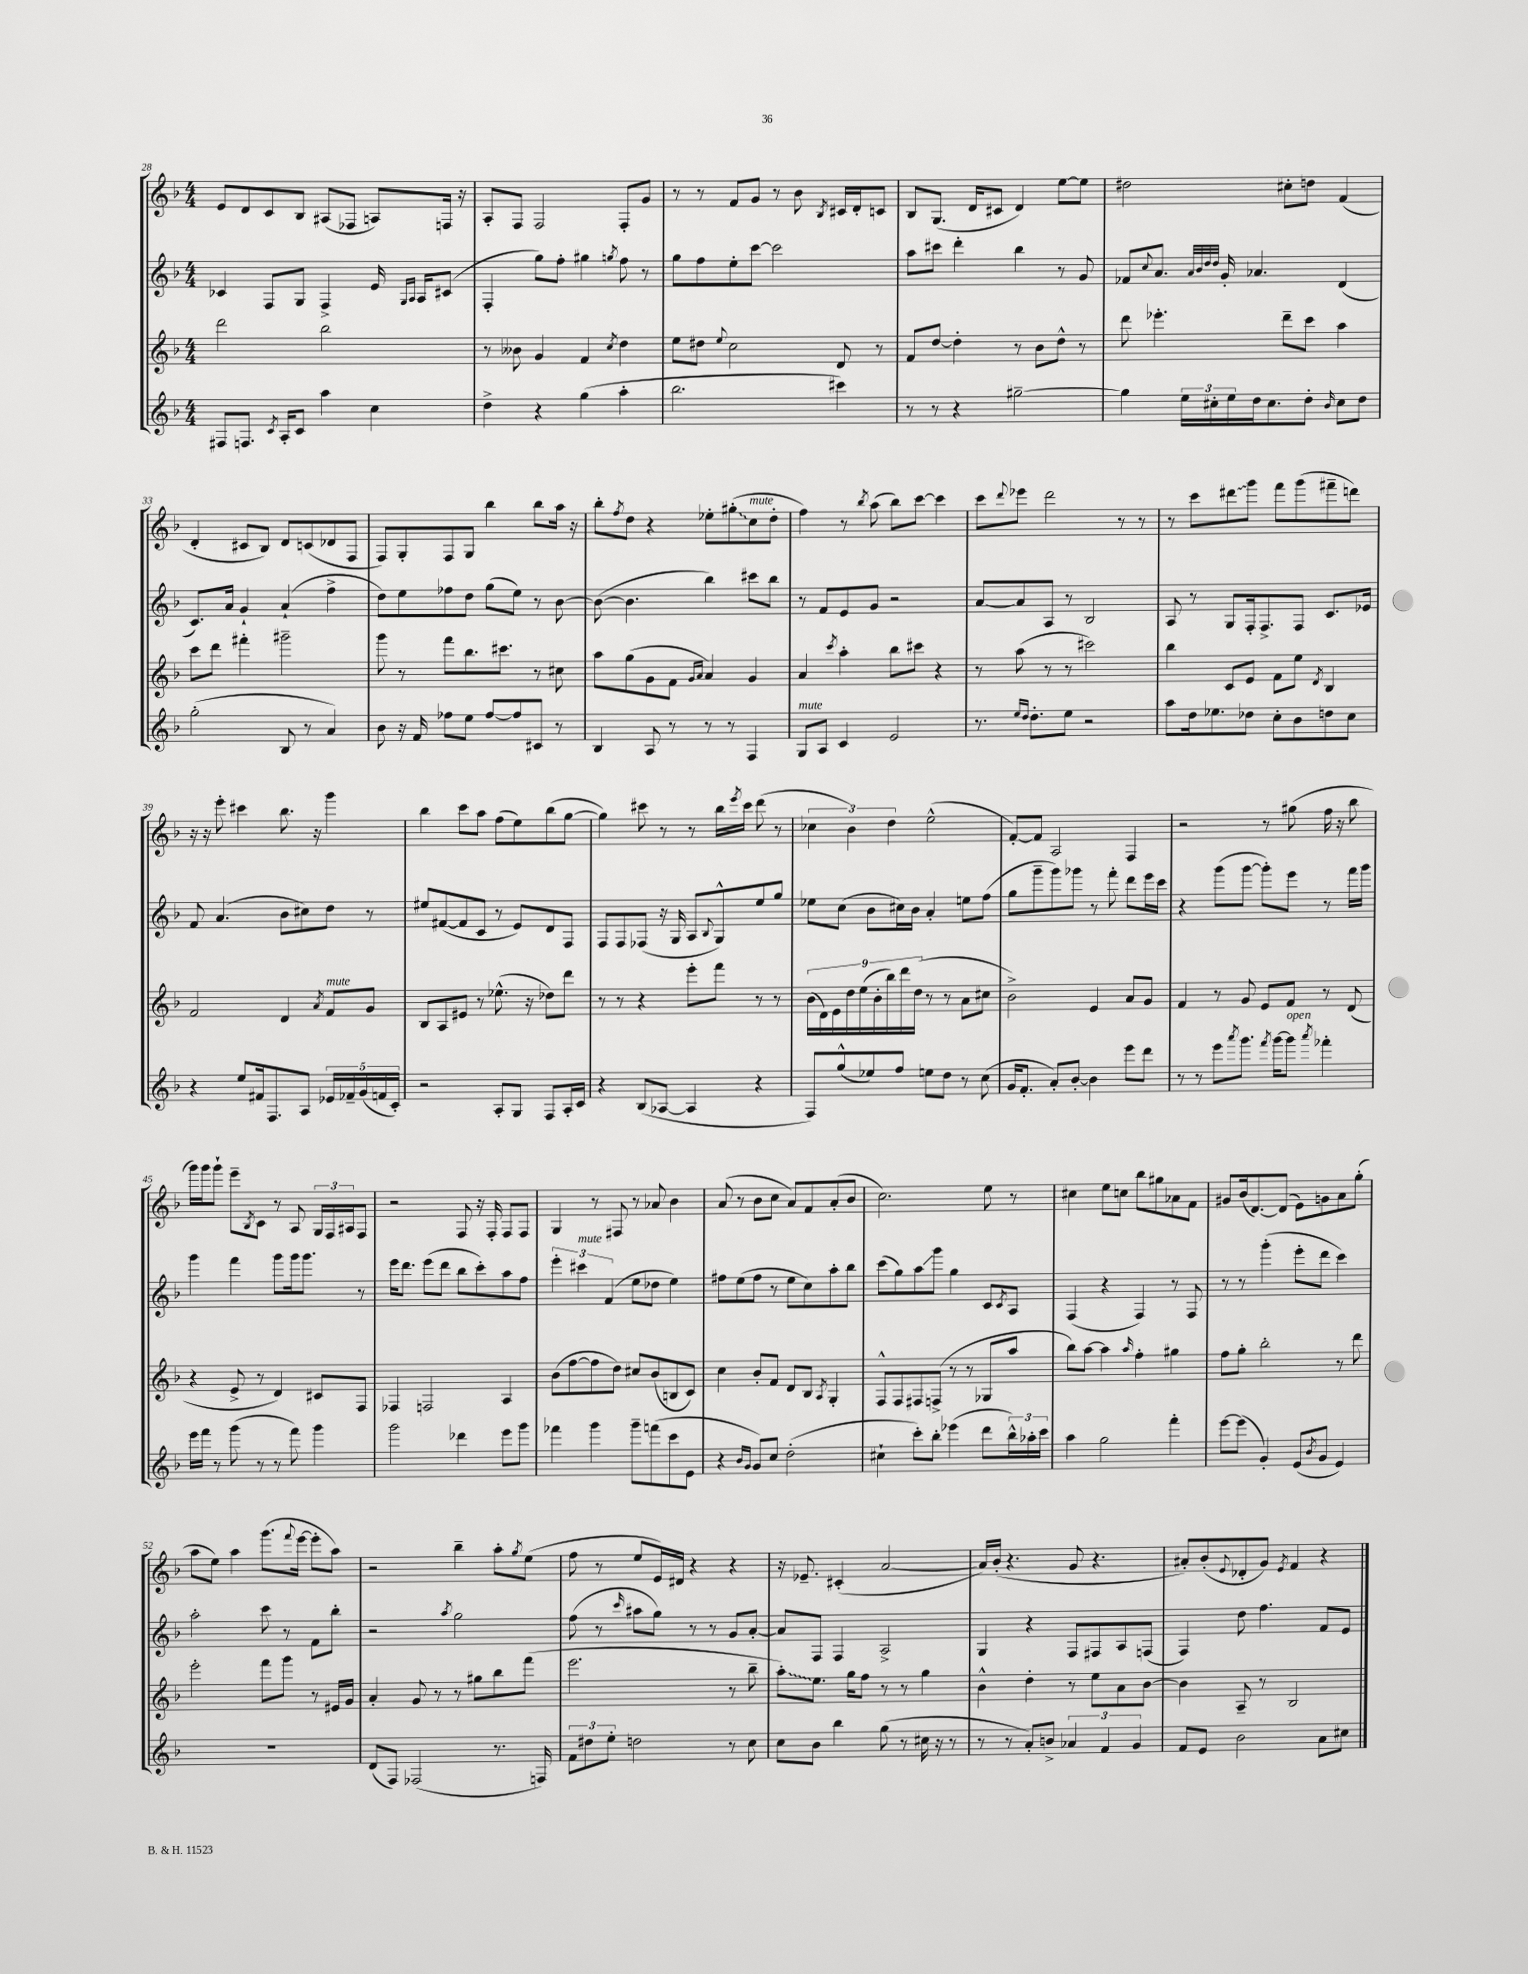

**kern	**kern	**kern	**kern
*staff4	*staff3	*staff2	*staff1
*clefG2	*clefG2	*clefG2	*clefG2
*k[b-]	*k[b-]	*k[b-]	*k[b-]
*M4/4	*M4/4	*M4/4	*M4/4
8F#	2ddd	4c-	8e
8.F	.	.	8d
.	.	8F	8c
8qc	.	.	.
16A'	.	.	.
8c	.	8G	8B-
4aa	2bb-	4F^	(8A#
.	.	.	8F-
4cc	.	16e	8A)
.	.	16qqG	.
.	.	16qqA	.
.	.	16A	.
.	.	(8c#	16F
.	.	.	16r
=	=	=	=
4dd^	8r	4F'	8A'
.	8b--	.	8F
4r	4g	8gg)	2F
.	.	8ff'	.
(4gg	4f	4gg#	.
.	8qcc	8qgg	.
4aa'	4dd	8ff	8F'
.	.	8r	8g
=	=	=	=
2.bb-	8ee	8gg	8r
.	8dd#	8ff	8r
.	8qqee	.	.
.	2cc	8ee'	8f
.	.	[8ccc	8g
.	.	2ccc]	8r
.	.	.	8b-
.	.	.	8qB-
4ccc#)	8d	.	16c#
.	.	.	16d'
.	8r	.	8c
=	=	=	=
8r	8f	8aa	8B-
8r	[8dd	8ccc#	(8.G
4r	4dd']	4ddd'	.
.	.	.	16d
.	.	.	8c#
[2gg#~	8r	4bb-	4d)
.	8b-	.	.
.	8dd^^	8r	[8ee
.	8r	8g	8ee]
=	=	=	=
4gg#]	8ddd	8f-	2dd#
.	.	8qqcc	.
.	4.eee-'	8.a	.
24ee	.	.	.
24cc#'	.	.	.
.	.	32qqa	.
.	.	32qqb-	.
.	.	32qqdd	.
.	.	32qqdd	.
.	.	16g'	.
24ee	.	.	.
16dd	.	4.a-	.
8.cc#	.	.	.
.	8ddd~	.	8cc#'
8dd'	8ccc	.	8dd
16qqb-	.	.	.
8cc#	4aa	(4d	(4f
8dd	.	.	.
=	=	=	=
(2gg'	8ccc	8.c)	4d'
.	8ddd	.	.
.	.	16a	.
.	4fff#'	4g`	8c#
.	.	.	8B-)
8B-	2ggg#~	(4a`	8d
8r	.	.	(8c
4a)	.	4ff^	8d-
.	.	.	8F
=	=	=	=
8b-	8ggg	8dd)	8F)
16r	8r	8ee	8G'
16f	.	.	.
8ff-	8fff	8ff-	8F
8ee	8.bb-	8dd	8G
[8ff-	.	(8gg	4bb-
.	8.ccc#	.	.
8ff-]	.	8ee)	.
8c#	8r	8r	8bb-
8r	8cc#	[8b-	16aa
.	.	.	16r
=	=	=	=
4B-	8aa	(8b-_	8bb-'
.	.	.	8qff
.	(8gg	4.b-]	8dd
8A	8g	.	4r
8r	8f	.	.
.	16qqg	.	.
.	16qqa	.	.
8r	4a)	4bb-)	8ee-'
8r	.	.	(8gg#'
4F	4g	8ccc#	8cc
.	.	8bb-	8dd'
=	=	=	=
8G	4a	8r	4ff)
8A	.	8f	.
.	8qccc	.	.
4c	4aa'	8e	8r
.	.	.	8qbb-
.	.	8g	(8aa
2e	8bb-	2r	8bb-)
.	8ccc#	.	[8ccc
.	4r	.	4ccc]
=	=	=	=
8.r	8r	[8a	8ccc
.	.	.	8qqddd
.	(8aa	8a]	8eee-
16qqee	.	.	.
16qqdd	.	.	.
8.dd'	.	.	.
.	8r	8A	2ddd
8ee	8r	8r	.
2r	2ccc#)	2B-	.
.	.	.	8r
.	.	.	8r
=	=	=	=
8aa	4bb-	8A	8r
16dd	.	8r	8ccc
8.ee-	.	.	.
.	8c	8G	8ddd#
8dd-	8e	16F'	8ggg
.	.	8.F^	.
8cc'	8f	.	8fff
8b-	8ee	8F	(8ggg
.	8qd	.	.
8dd	4B-	8.c	8fff#~
8cc	.	.	8ddd)
.	.	16e-	.
=	=	=	=
4r	2f	8f	16r
.	.	.	16r
.	.	(4.a	8eee'
8ee	.	.	4ccc#
16f#	.	.	.
8.F	.	.	.
.	4d	8b-	8.bb-
8A	.	8cc#)	.
.	.	.	16r
.	8qa	.	.
20e-	8f	8dd	4ggg
20f-~	.	.	.
(20g	.	.	.
.	8g	8r	.
20f	.	.	.
20c')	.	.	.
=	=	=	=
2r	8B-	8ee#	4bb-
.	8A	([8f#	.
.	8e#	8f#]	8ccc
.	8r	8c	8aa
8A'	(8.ee-^^	8r	(8ff
8G	.	8e)	8ee)
.	16r	.	.
8F	8dd-)	8d	(8bb-
16A'	8ddd	8F	[8gg
16c	.	.	.
=	=	=	=
4r	8r	8F	4gg])
.	8r	8F	.
(8B-	4r	(8F-	8ccc#
[8A-	.	16r	8r
.	.	16G	.
4A-]	8eee'	8A	8r
.	.	8qqB-	.
.	8fff	8G^^)	16bb-
.	.	.	8qeee
.	.	.	16ccc#
4r	8r	8ee	(8ddd
.	8r	8gg	8r
=	=	=	=
8F)	(18b-	8ee-	6cc-
.	18d)	.	.
.	18e	.	.
(8gg^^	.	(8cc	.
.	18dd	.	6b-)
.	(18ee	.	.
8ee-)	.	8b-	.
.	18b-'	.	.
.	18bb-)	.	6dd
8ff	.	16cc#)	.
.	18ddd	.	.
.	.	16b-	.
.	(18dd	.	.
8ee	8r	4a'	(2ee^^
8dd	8r	.	.
8r	8a	8ee	.
(8cc	8cc#	(8ff	.
=	=	=	=
16g	2b-^)	8gg	[8f')
8.f'	.	.	.
.	.	8ggg~	8f]
8a')	.	8ggg)	2A
[8b-'	.	8ggg-	.
4b-]	4e	8r	.
.	.	8fff'	.
8eee	8a	8ddd	4F
8ddd	8g	16eee	.
.	.	16ccc	.
=	=	=	=
8r	4f	4r	2r
8r	.	.	.
8eee	8r	(8ggg	.
8qaaa	.	.	.
8.ggg	8g	[8ggg	.
.	8e	8ggg'])	8r
8qfff	.	.	.
[16ggg	.	.	.
8ggg]	8f	8eee	(8gg#
8qaaa	.	.	.
4fff-'	8r	8r	16ff
.	.	.	16r
.	(8d	16fff	8bb-
.	.	16ggg	.
=	=	=	=
16eee	4r	4ggg	16ggg)
16fff	.	.	16ggg
8r	.	.	8ggg`
(8ggg	8e^	4fff	8eee~
.	.	.	8qB-
8r	8r	.	8c
8r	4d)	8ggg	8r
8fff)	.	16ggg	8A
.	.	8.ggg	.
4ggg	8c#	.	24G
.	.	.	24F
.	.	.	24A#
.	8F	8r	8F
=	=	=	=
2ggg	4F-	16eee	2r
.	.	8.ddd	.
.	2F	(8eee	.
.	.	8ddd	.
4ddd-	.	8bb-	8F
.	.	8ccc')	16r
.	.	.	16F'
8eee	4A	8aa	8F
8ggg	.	8ff	8F
=	=	=	=
4fff-	(8b-	6eee'	4G
.	[8ff	.	.
.	.	6ccc#	.
4ggg	8ff]	.	8r
.	.	(6f	.
.	8dd)	.	8F#
8ggg~	8cc#	8ee	8r
(8fff	(8b-	8dd-	8a-
8ccc	8B	4ee)	4b-
8e	8c)	.	.
=	=	=	=
4r	4cc	8ff#	(8a
.	.	(8ee	8r
16qqb-	.	.	.
16qqg	.	.	.
8g)	8b-'	8ff#	8b-
8cc	8f	8r	8cc
(2dd'	8d	8ee	8a)
.	8B-	8cc)	8f
.	8qA	.	.
.	4G'	8aa'	(8a'
.	.	8bb-	8b-
=	=	=	=
4cc#`	8F^^	(8ccc	2.cc)
.	8F	8gg)	.
8ccc')	8F#	8aa	.
8bb-'	(8F^	8ggg	.
(4eee-	8r	4gg	.
.	8r	.	.
8ddd	8G-	8c	8ee
.	.	8qc	.
24bb-^^)	8aa	8A	8r
24aa-'	.	.	.
24ccc	.	.	.
=	=	=	=
4aa	8bb-)	(4F	4cc#
.	[8aa	.	.
2gg	4aa]	4r	8ee
.	.	.	8cc
.	16qqaa	.	.
.	4ff'	4F)	8bb-
.	.	.	8gg#
4fff'	4gg#	8r	8a-
.	.	8F	8f
=	=	=	=
[8eee	8ff	8r	8g#
(8eee]	8gg'	8r	(16b-
.	.	.	[8.d)
4g')	2bb-'	(4ggg'	.
.	.	.	(8d]
(8e	.	8eee'	8e)
8qb-	.	.	.
8g	.	8ddd	8g
4e)	8r	4ccc)	8a
.	8ddd	.	(8gg'
=	=	=	=
1r	2eee'	2aa'	8aa
.	.	.	8ee)
.	.	.	4aa
.	8fff	8ccc	(8.ggg
.	8ggg	8r	.
.	.	.	8qqfff
.	.	.	[16eee
.	8r	8f	8eee']
.	16e#	8bb-'	8aa)
.	16g	.	.
=	=	=	=
(8d	4a'	2r	2r
8F)	.	.	.
(2F-	8g	.	.
.	8r	.	.
.	.	8qaa	.
.	8r	2gg	4bb-~
.	8gg#	.	.
8.r	8bb-	.	8aa'
.	.	.	8qgg
.	(8fff	.	(8ee
16F)	.	.	.
=	=	=	=
12f	2.eee	(8ff	8ff
12dd#	.	.	.
.	.	8r	8r
12ee'	.	.	.
.	.	16qqccc	.
2dd	.	8aa#	8ee
.	.	8gg)	16e)
.	.	.	16d#
.	.	8r	4r
.	.	8r	.
8r	8r	8g	4r
8cc	8bb-~	[8a'	.
=	=	=	=
8cc	8aa')	8a]	16r
.	.	.	8.e-~
8b-	8.ee	8F	.
4bb-	.	4F	(4c#'
.	16gg	.	.
.	8ff	.	.
(8gg	8r	2A^	[2a
8r	8r	.	.
16cc#	4gg	.	.
16r	.	.	.
8r	.	.	.
=	=	=	=
8r	4b-^^	4G	16a])
.	.	.	(16b-'
8r	.	.	4.r
8a')	4dd'	4r	.
8b^	.	.	.
6a-	8r	8F	8g
.	8ee	8F#	4.r
6f	.	.	.
.	8a	8A	.
6g	.	.	.
.	[8b-	(8F	.
=	=	=	=
8f	4b-]	4F)	8a#')
8e	.	.	(8b-'
.	.	.	8qqe
2b-	8A~	8dd	8d-'
.	8r	4.ff	8g)
.	.	.	8qe
.	2B-	.	4f
8a	.	8f	4r
8cc#	.	8e	.
==	==	==	==
*-	*-	*-	*-
